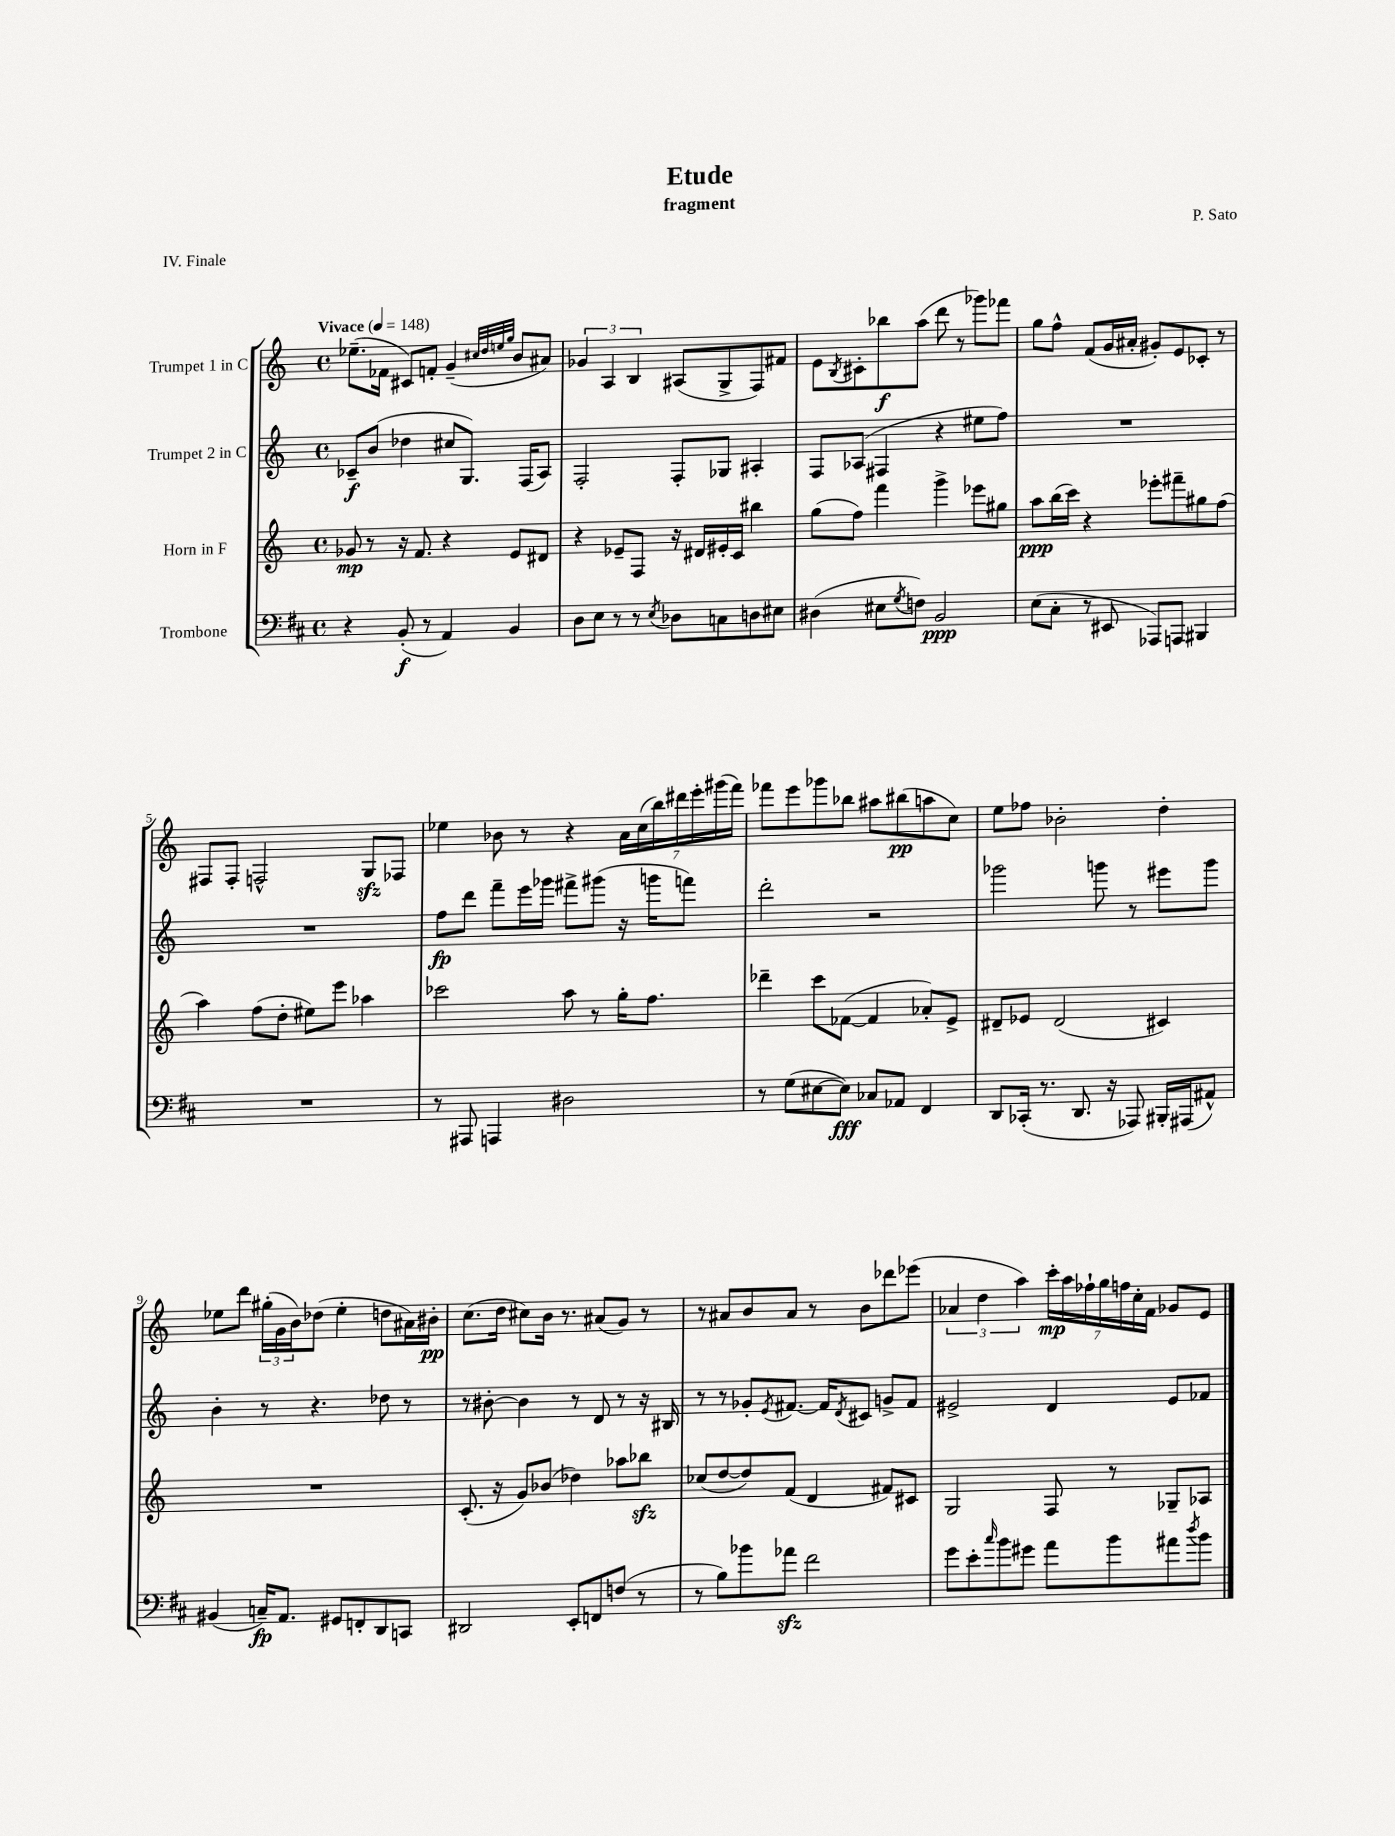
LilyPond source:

\header { title = "Etude" composer = "P. Sato" subtitle = "fragment" piece = "IV. Finale" }
<<
\new StaffGroup <<
\new Staff = "s0" \with { instrumentName = "Trumpet 1 in C" } {
    \clef treble \key c \major \defaultTimeSignature \time 4/4 \tempo "Vivace" 4 = 148
    ees''8.--( fes'16 cis'8) f'8-. g'4--( \grace { cis''32 d''32 e''32 g''32 } b'8 ais'8) |
    \tuplet 3/2 { ges'4 a4 b4 } ais8( g8-> f8) fis'8 |
    e'8 \acciaccatura { b8 } cis'8-. bes''8\f a''8( d'''8 r8 ges'''8) fes'''8 |
    g''8 f''8-^ f'8( g'16 ais'16-. gis'8-.) e'8 ces'8-. r8 |
    fis8 fis8-. f2-^ g8\sfz fes8 |
    ees''4 bes'8 r8 r4 \tuplet 7/4 { a'16 c''16( b''16) dis'''16 e'''16-. gis'''16( f'''16) } |
    fes'''8 e'''8 ges'''8 bes''8 ais''8 bis''8\pp( a''8 c''8) |
    e''8 fes''8 bes'2-. d''4-. |
    ees''8 d'''8 \tuplet 3/2 { gis''16-.( g'16 b'16) } des''8( ees''4-. d''8 ais'16) bis'16-.\pp |
    c''8.( d''16 cis''8) b'16 r8. ais'8( g'8) r8 |
    r8 ais'8 b'8 ais'8 r8 b'8 des'''8 ees'''8( |
    \tuplet 3/2 { aes'4 d''4 a''4) } \tuplet 7/4 { c'''16-.\mp a''16 fes''16-! g''16 f''16 c''16-. f'16 } ges'8 e'8 \bar "|." |
}
\new Staff = "s1" \with { instrumentName = "Trumpet 2 in C" } {
    \clef treble \key c \major \defaultTimeSignature \time 4/4
    ces'8--\f b'8( des''4 cis''8 g8.) f16( a8) |
    f2-. f8-. ges8 ais4-. |
    f8 aes8( fis4 r4 eis''8 f''8) |
    R1 |
    R1 |
    f''8\fp d'''8 f'''8-- e'''16 ges'''16 fis'''8-> gis'''8( r16 g'''16 f'''8) |
    d'''2-. r2 |
    ges'''2 g'''8 r8 eis'''8 g'''8 |
    b'4-. r8 r4. des''8 r8 |
    r8 bis'8~-. bis'4 r8 d'8 r8 r16 bis16 |
    r8 r8 ges'8-. \acciaccatura { e'8 } fis'8.~ fis'16 \acciaccatura { d'8 } cis'8 g'8-> fis'8 |
    eis'2-> d'4 eis'8 fes'8 \bar "|." |
}
\new Staff = "s2" \with { instrumentName = "Horn in F" } {
    \clef treble \key c \major \defaultTimeSignature \time 4/4
    ges'8\mp r8 r16 f'8. r4 e'8 dis'8 |
    r4 ees'8-- f8 r16 dis'16 eis'16-. c'16 bis''4 |
    g''8( f''8) f'''4 g'''4-> ees'''8 gis''8 |
    a''8\ppp b''16( c'''16) r4 ees'''8-. fis'''8-- gis''8 f''8( |
    a''4) f''8( d''8-. eis''8) e'''8 aes''4 |
    ces'''2 a''8 r8 g''16-. f''8. |
    des'''4-- c'''8 fes'8~( fes'4 aes'8-.) e'8-> |
    dis'8-- ees'8 dis'2( cis'4) |
    R1 |
    c'8.-.( r16 g'8) bes'8( des''4) aes''8 bes''8\sfz |
    ces''8( d''8~ d''8) f'8( d'4 fis'8) cis'8 |
    g2 f8 r8 ges8-- aes8 \bar "|." |
}
\new Staff = "s3" \with { instrumentName = "Trombone" } {
    \clef bass \key d \major \defaultTimeSignature \time 4/4
    r4 b,8-.\f( r8 a,4) b,4 |
    d8 e8 r8 r8 \acciaccatura { e8 } des8 c8 d8 eis8 |
    dis4( eis8 \acciaccatura { g8 } f8) b,2\ppp |
    e8( cis8-. r8 eis,8 aes,,8) a,,8 bis,,4 |
    R1 |
    r8 ais,,8 a,,4 dis2 |
    r8 g8( eis8~ eis8\fff) ces8 aes,8 fis,4 |
    d,8 ces,16-.( r8. d,8. r16 aes,,8) bis,,16-. ais,,16( ais,8-^) |
    bis,4( c16--\fp) a,8. gis,8 f,8-. d,8 c,8 |
    dis,2 e,8-. f,8 f8( r8 |
    r8 b8) bes'8 aes'8\sfz fis'2 |
    g'8 e'8-. \grace { cis''16 } b'8 gis'8 a'8 b'8 ais'8 \acciaccatura { d''8 } b'8 \bar "|." |
}
>>
>>
